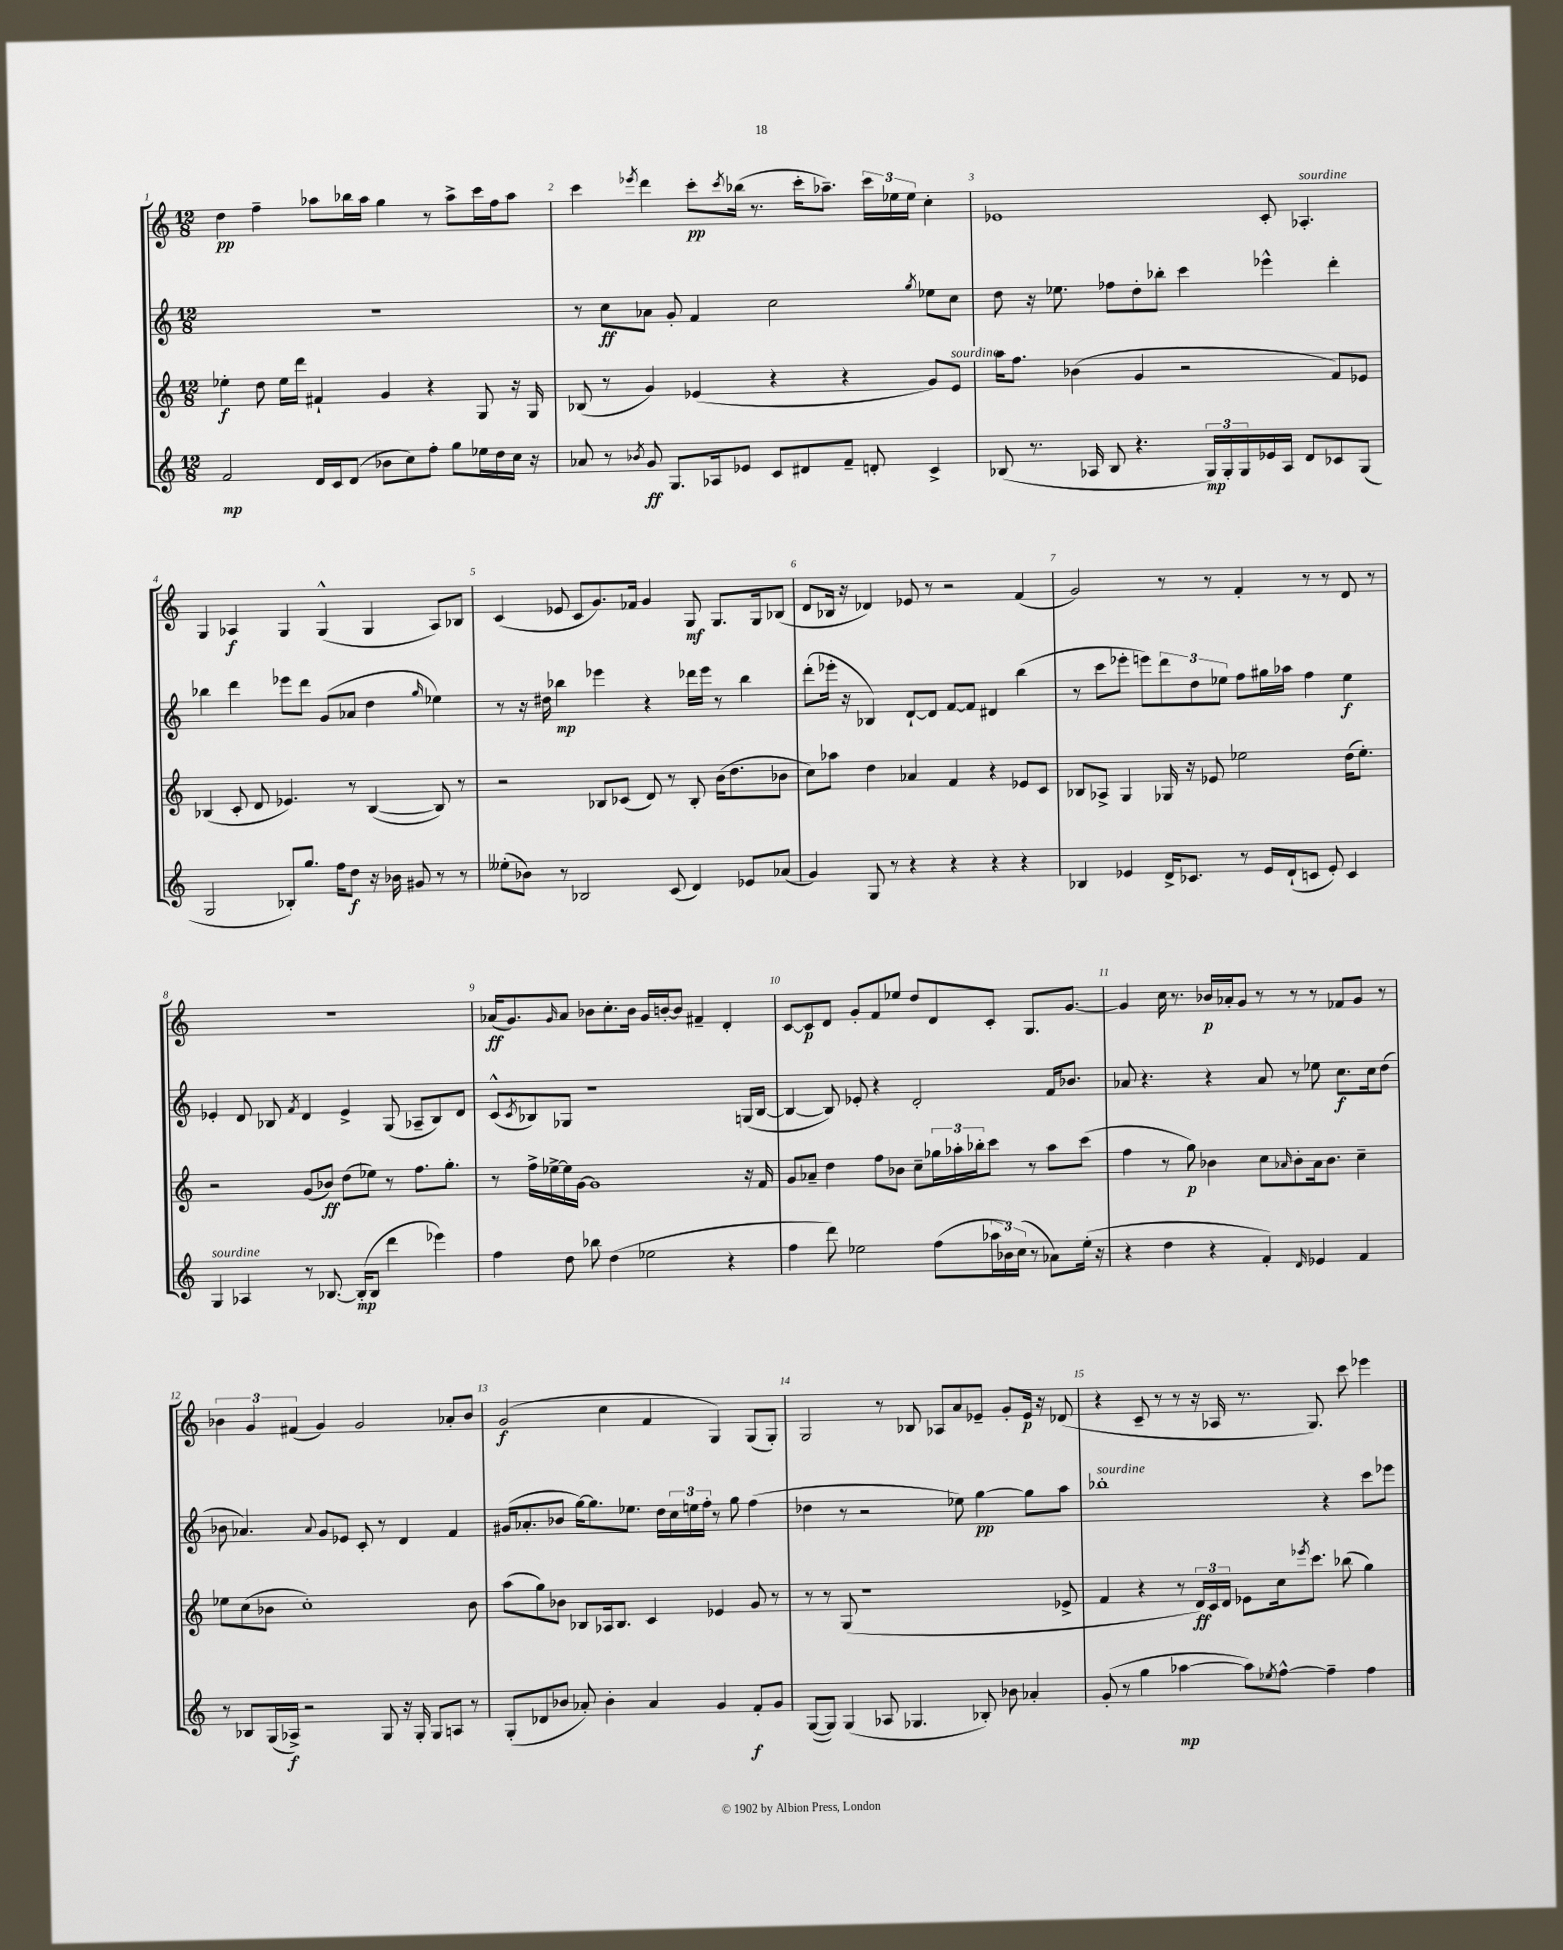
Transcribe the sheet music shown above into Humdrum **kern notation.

**kern	**kern	**kern	**kern
*staff4	*staff3	*staff2	*staff1
*clefG2	*clefG2	*clefG2	*clefG2
*k[]	*k[]	*k[]	*k[]
*M12/8	*M12/8	*M12/8	*M12/8
2f	4ee-'	1.r	4dd
.	8dd	.	4ff~
.	16ee-	.	.
.	16ddd	.	.
16d	4f#`	.	8aa-
16c	.	.	.
(8d	.	.	16bb-
.	.	.	16aa-
8b-	4g	.	4gg
8cc)	.	.	.
8ff'	4r	.	8r
8gg	.	.	8aa-^
16ee-	8G	.	16ccc
16dd	.	.	16ff
16cc	16r	.	8aa-
16r	16G	.	.
=	=	=	=
8a-	(8B-	8r	4ccc
8r	8r	8cc	.
8qb-	.	.	8qeee-
8g	4g)	8a-	4ddd
8.G	.	8g'	.
.	(4e-	4f	8ccc'
16A-	.	.	.
.	.	.	8qccc
8e-	.	.	(16bb-
.	.	.	8.r
8c	4r	2cc	.
8d#	.	.	16ccc'
.	.	.	8.aa-~)
8f~	4r	.	.
8d'	.	.	24ccc
.	.	.	24ee-
.	.	.	24ee-
.	.	8qgg	.
4c^	8g)	8ee-	4cc'
.	8e-	8cc	.
=	=	=	=
(8B-	16aa	8dd	1e-
.	8.ff	.	.
8.r	.	16r	.
.	.	8.ee-	.
.	(4b-	.	.
16A-	.	.	.
8B-	.	8ff-	.
4.r	4g	8dd'	.
.	.	8bb-'	.
.	2r	4ccc	.
24G)	.	.	.
24G'	.	.	.
24G	.	.	.
16e-	.	4eee-^^	8c'
16A-	.	.	.
8d	.	.	4.A-'
8c-	8f)	4ddd'	.
(8G	8e-	.	.
=	=	=	=
2G	(4B-	4bb-	4G
.	8c'	4ddd	4A-
.	8d	.	.
8B-')	4.e-)	8eee-	4G
8.gg	.	8ddd	.
.	.	(8g	(4G^^
16ff	.	.	.
8dd	8r	8a-	.
16r	([4B-	4dd	4G
16b-	.	.	.
8g#	.	.	.
.	.	16qqgg	.
8r	8B-])	4ee-)	8A-)
8r	8r	.	8B-
=	=	=	=
(8ee--'	2r	8r	(4c
8b-)	.	16r	.
.	.	16dd#	.
8r	.	4bb-	8e-
2B-	.	.	8c
.	8B-	4eee-	8.g)
.	(8c-	.	.
.	.	.	16f-
.	8d)	4r	4g
(8c	8r	.	.
4d)	8B-'	16ddd-	8G
.	.	16eee-	.
.	(16b	8r	8.G
.	8.dd	.	.
8e-	.	4bb-	.
.	.	.	16G
(8a-	8b-	.	(8B-
=	=	=	=
4g)	8cc)	(8ddd'	8d
.	8aa-	16eee-'	16B-
.	.	16r	16r
8G	4dd	4B-)	4d-)
8r	.	.	.
4r	4a-	[8d`	8e-
.	.	8d]	8r
4r	4f	[8f	2r
.	.	8f]	.
4r	4r	4d#	.
4r	8e-	(4bb	(4f
.	8c	.	.
=	=	=	=
4B-	8B-	8r	2g)
.	8A-^	8ccc	.
4e-	4G	8eee-'	.
.	.	8eee)	.
16d^	16G-	12ddd	8r
8.c-	16r	.	.
.	.	12dd	.
.	8e-	.	8r
.	.	12ee-	.
8r	2ee-	8ff	4f'
16e-	.	16gg#	.
(16d`	.	16aa-	.
8c	.	4ff	8r
8e-')	.	.	8r
4c	(16dd	4ee-	8d
.	8.ee-')	.	.
.	.	.	8r
=	=	=	=
4G	2r	4e-'	1.r
4A-	.	8d	.
.	.	8B-	.
.	.	8qf	.
8r	(8g	4d	.
[8.B-	8b-)	.	.
.	(8dd	4e-^	.
(16B-']	.	.	.
8B-	8ee-)	.	.
4ddd	8r	(8G	.
.	8.ff	8A-~	.
4eee-)	.	8B-)	.
.	8.gg'	.	.
.	.	8d	.
=	=	=	=
4ff	8r	(8c^^	(16a-
.	.	.	8.g)
.	.	8qc	.
.	16ff^	8B-)	.
.	[16ee-^	.	.
.	.	.	16qqg
8dd	16ee-]	8G-	8a-
.	[16g	.	.
8bb-	1g]	1r	8b-
(4dd	.	.	8.cc'
.	.	.	16b-
2ee-	.	.	16g
.	.	.	[16b'
.	.	.	8b]
.	.	.	4f#~
4r	.	.	4d'
.	16r	(16G	.
.	16f	[16B-	.
=	=	=	=
4ff	8g	4B-_	[8c
.	8a-~	.	8c]
8ddd)	4dd	8B-])	8d
2ee-	.	8e-'	8g'
.	8ff	4r	8f
.	8b-	.	8ee-
.	8cc~	2d'	8dd
(8ff	24gg-	.	8d
.	24aa-'	.	.
.	24bb-'	.	.
24aa-	8ccc	.	8c'
24b-)	.	.	.
(24cc	.	.	.
8r	8r	.	8.G
8a-)	8aa-	16f	.
.	.	8.b-	[8.g
(16ee-'	(8ccc	.	.
16r	.	.	.
=	=	=	=
4r	4ff	8a-	4g]
.	.	4.r	.
4dd	8r	.	16cc
.	.	.	8.r
.	8gg)	.	.
4r	4b-	4r	16b-
.	.	.	16a-'
.	.	.	8g
4f')	8cc	8a-	8r
.	16qqa-	.	.
.	8b-'	8r	8r
16qqd	.	.	.
4e-	16a-	8ee-	8r
.	8.b-	.	.
.	.	8.cc	8f-
4f	4cc~	.	8g
.	.	16cc	.
.	.	(8dd	8r
=	=	=	=
8r	8ee-	8b-	6b-
8B-	(8cc	4.a-)	.
.	.	.	6g
(16G	8b-	.	.
16A-^)	.	.	.
.	.	.	(6f#
2r	1cc')	.	.
.	.	8qqa-	.
.	.	8g	4g)
.	.	8e-	.
.	.	8c'	2g
8G	.	8r	.
16r	.	4d	.
16G'	.	.	.
8G	.	.	.
8A	.	4f	8a-'
8r	8b-	.	8b-
=	=	=	=
(8G'	(8aa	(16g#	(2g
.	.	8.a-'	.
8d-	8gg)	.	.
8b-	8b-	8b-	.
8a-')	8B-	[16gg)	.
.	.	8.gg]	.
4b-'	16A-	.	4cc
.	8.B-	.	.
.	.	8.ee-	.
4a-	4c	.	4f
.	.	16dd	.
.	.	24cc	.
.	.	24ee	.
.	.	24ff'	.
4g	4e-	8r	4G)
.	.	8gg	.
8f'	8g	(4ff	(8G
8g	8r	.	8G')
=	=	=	=
([8G	8r	4dd-	2G
8G])	8r	.	.
(4G	(8G	8r	.
.	1r	2r	.
8A-	.	.	8r
4.G-	.	.	8B-
.	.	.	8A-
.	.	8ee-)	8a
8B-')	.	[4gg	8e-~
8b-	.	.	8g'
4a-'	.	8gg]	16e-
.	.	.	16r
.	8e-^	8aa	(8d-
=	=	=	=
(8g'	4f	1bb-'	4r
8r	.	.	.
4gg	4r	.	8c~
.	.	.	8r
[4aa-	8r	.	8r
.	24d)	.	16r
.	24c	.	.
.	.	.	16A-
.	24d	.	.
8aa-])	8e-	.	8.r
8qee-	.	.	.
[8ff^^	16cc	.	.
.	8qeee-	.	.
.	8.ccc	.	8.G)
4ff~]	.	4r	.
.	(8bb-	.	8ccc
4ff	4gg)	8ccc	4eee-
.	.	8eee-	.
==	==	==	==
*-	*-	*-	*-
